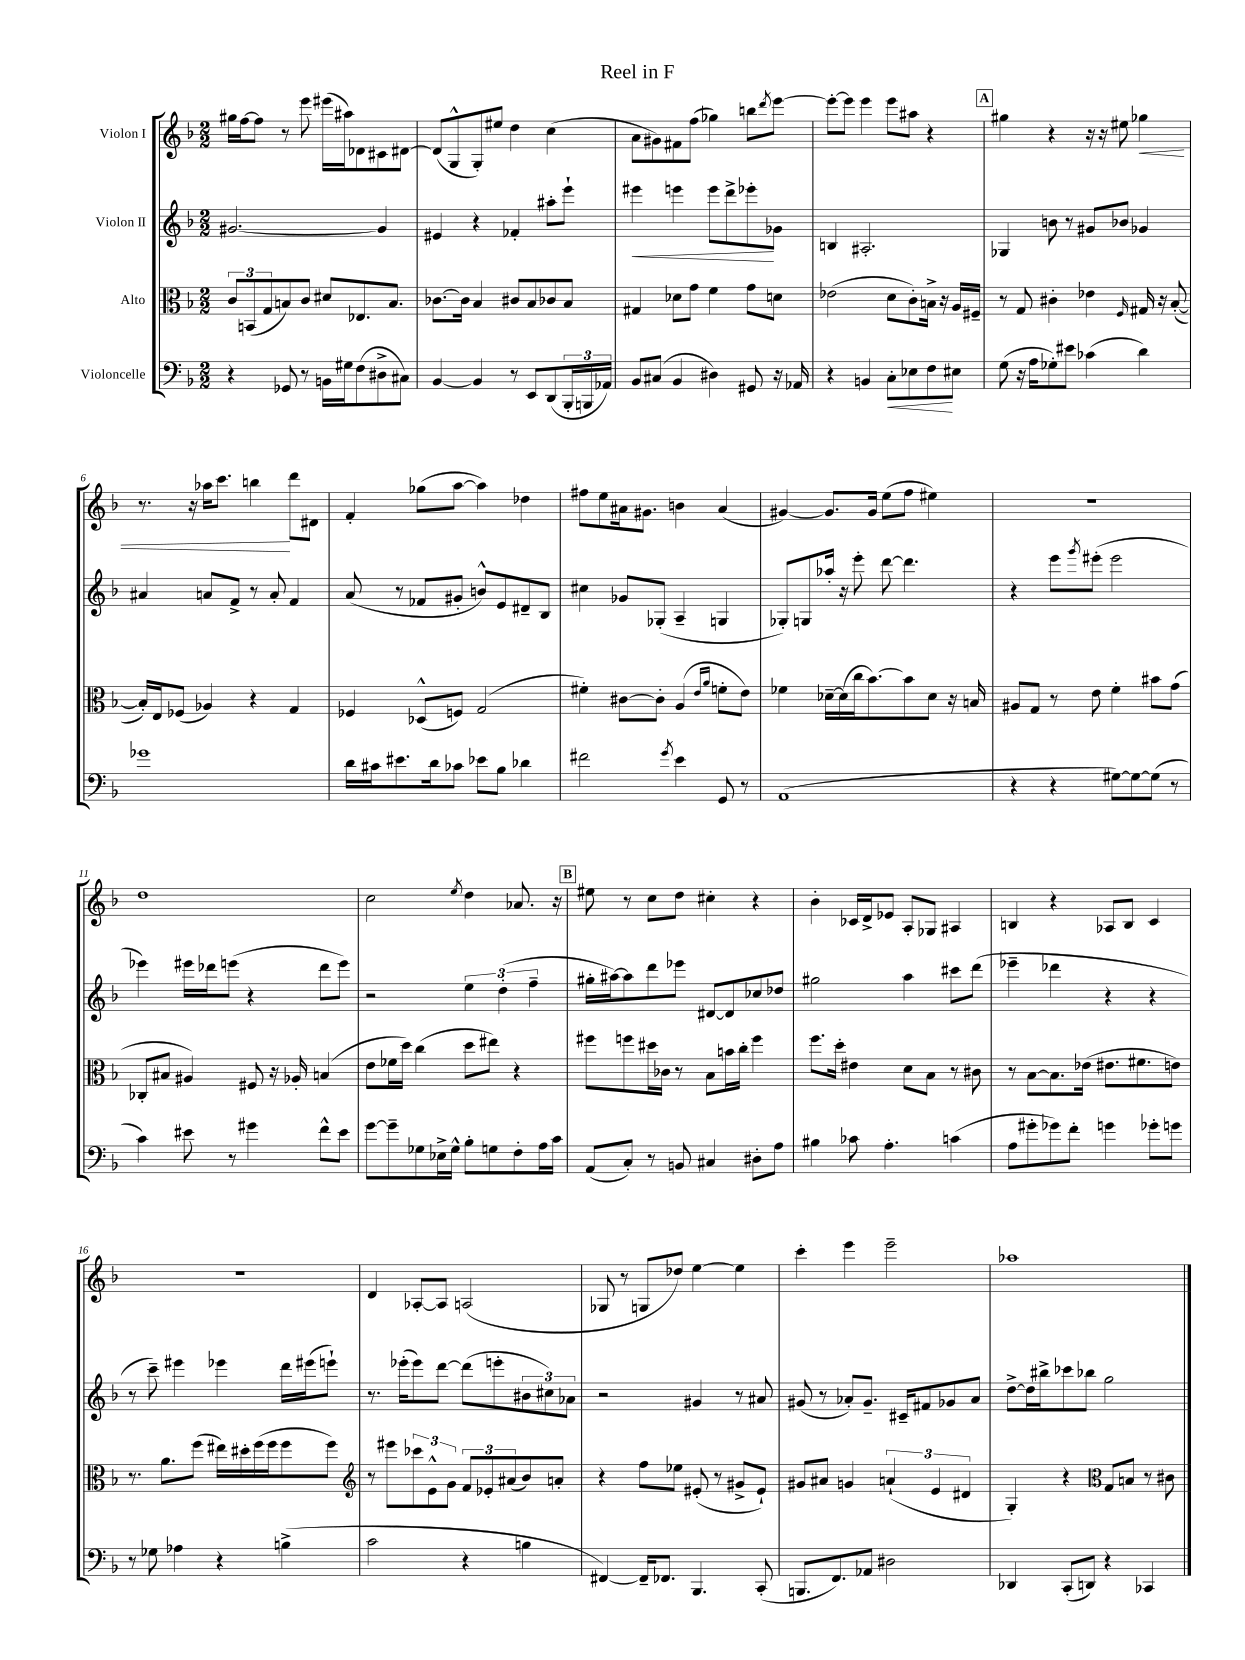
\header { title = "Reel in F" }
<<
\new StaffGroup <<
\new Staff = "s0" \with { instrumentName = "Violon I" } {
    \clef treble \key f \major \numericTimeSignature \time 2/2
    gis''16 f''16~ f''8 r8 e'''8 eis'''16( ais''16) des'8 cis'8 dis'8~ |
    dis'8( g8-^ g8-.) eis''8 d''4 c''4( |
    a'8 gis'8) fis'8 f''8( ges''4) b''8 \acciaccatura { d'''8 } e'''8~ |
    e'''8~-. e'''8 e'''4 e'''8 ais''8 r4 |
    \mark \markup { \box "A" } gis''4 r4 r16 r16 eis''8 ges''4\< |
    r8. r16 aes''16 c'''8. b''4\! d'''8 dis'8 |
    f'4-. ges''8( a''8~ a''4) des''4 |
    fis''8 e''8 ais'16 gis'8. b'4 ais'4( |
    gis'4~) gis'8. gis'16 e''8( f''8 eis''4) |
    R1 |
    d''1 |
    c''2 \acciaccatura { e''8 } d''4 aes'8. r16 |
    \mark \markup { \box "B" } eis''8 r8 c''8 d''8 cis''4-. r4 |
    bes'4-. ces'16 d'16-> ees'8 a8-. ges8 ais4 |
    b4 r4 aes8 b8 c'4 |
    R1 |
    d'4 aes8~-. aes8 a2( |
    ges8 r8 g8 des''8) e''4~ e''4 |
    c'''4-. e'''4 e'''2-- |
    aes''1 \bar "|." |
}
\new Staff = "s1" \with { instrumentName = "Violon II" } {
    \clef treble \key f \major \numericTimeSignature \time 2/2
    gis'2.~ gis'4 |
    eis'4 r4 fes'4-. ais''8-. e'''8-! |
    eis'''4\< e'''4 e'''8 d'''8-> ees'''8-.\! ges'8 |
    b4 ais2.-. |
    \mark \markup { \box "A" } ges4 b'8 r8 gis'8 bes'8 ges'4 |
    ais'4 a'8 f'8-> r8 a'8-. f'4 |
    a'8( r8 fes'8 gis'8-. b'8-^) e'8 dis'8-- bes8 |
    cis''4 ges'8 ges8-.( a4-- g4 |
    ges8-.) g8 aes''16-. r16 e'''8-. d'''8~ d'''4. |
    r4 e'''8 \acciaccatura { g'''8 } eis'''8-.( eis'''2 |
    ees'''4) eis'''16 des'''16 e'''8( r4 des'''8 e'''8) |
    r2 \tuplet 3/2 { e''4 d''4-.( f''4-- } |
    \mark \markup { \box "B" } gis''16-. ais''16~) ais''8 d'''8 ees'''8 dis'8~ dis'8 ces''8 des''8 |
    gis''2 a''4 cis'''8 d'''8( |
    ees'''4-- des'''4 r4 r4 |
    r8 c'''8--) eis'''4 ees'''4 d'''16 eis'''16( e'''8-!) |
    r8. ees'''16-.( ees'''8) d'''8~ d'''8( e'''8-. \tuplet 3/2 { bis'8 cis''8) aes'8 } |
    r2 gis'4 r8 ais'8 |
    gis'8( r8 aes'8-.) gis'8.-- cis'16-- fis'8 ges'8 aes'8 |
    d''8~-> d''16 bis''16-> ces'''8 bes''8 g''2 \bar "|." |
}
\new Staff = "s2" \with { instrumentName = "Alto" } {
    \clef alto \key f \major \numericTimeSignature \time 2/2
    \tuplet 3/2 { c'8 b,8( g8 } b8) c'8 dis'8 ees8. b8. |
    ces'8.~ ces'16 bes4 cis'8 bes8 ces'8 bes8 |
    gis4 des'8 g'8 f'4 g'8 d'8 |
    ees'2( d'8 c'8-.) b16-> r16 a16 fis16-- |
    \mark \markup { \box "A" } r8 g8 cis'4-. ees'4 \grace { f16 } gis16 r16 bes8~-.( |
    bes16-.) e16 fes8( aes4) r4 g4 |
    fes4 des8-^( f8) g2( |
    fis'4-.) cis'8~ cis'8-. a4( \grace { e'16 a'16 } f'8-. e'8) |
    fes'4 des'16~-- des'16( c''16 bes'8.~) bes'8 des'8 r16 b16 |
    ais8 g8 r8 e'8 f'4-. bis'8 g'8( |
    ces8-. bis8 ais4) fis8 r16 aes16-. b4( |
    e'8 fes'16 d''16) c''4( d''8 eis''8) r4 |
    \mark \markup { \box "B" } fis''8 f''8 dis''16 ces'16 r8 bes8 b'16 c''16-. f''4 |
    f''8. d''16-. eis'4 d'8 bes8 r8 cis'8 |
    r8 bes8~ bes8. ees'16( eis'8. fis'8. e'8) |
    r8. a'8. f''8( eis''16) dis''16-. f''16( f''16 f''8 f''8) |
    \clef treble r8 eis'''8 \tuplet 3/2 { ces'''8 e'8-^ g'8 } \tuplet 3/2 { f'8 ees'8-. ais'8( } bes'8) a'8-. |
    r4 f''8 ees''8 eis'8-.( r8 gis'8-> eis'8-!) |
    gis'8 ais'8 g'4 \tuplet 3/2 { a'4-!( e'4 dis'4 } |
    g4-.) r4 \clef alto g8 b8 r8 cis'8 \bar "|." |
}
\new Staff = "s3" \with { instrumentName = "Violoncelle" } {
    \clef bass \key f \major \numericTimeSignature \time 2/2
    r4 ges,8 r8 b,16 gis16 f8( dis8-> cis8) |
    bes,4~ bes,4 r8 e,8 d,8( \tuplet 3/2 { bes,,16-. b,,16 aes,16) } |
    bes,8 cis8( bes,4 dis4) gis,8 r16 aes,16 |
    r4 b,4 c8-.\< ees8 f8\! eis8 |
    \mark \markup { \box "A" } g8( r16 a16 ges8-.) eis'8 ces'4( d'4) |
    ges'1 |
    d'16 cis'16 eis'8. d'16 ces'8 ees'8 bes8 des'4 |
    fis'2 \acciaccatura { g'8 } e'4 g,8 r8 |
    a,1( |
    r4 r4 gis8~) gis8~ gis8( r8 |
    c'4) eis'8 r8 gis'4 f'8-^ eis'8 |
    g'8~ g'8-- ges8 ees16-> ges16-^ bes8-. g8 f8-. a16 c'16 |
    \mark \markup { \box "B" } a,8( c8-.) r8 b,8 cis4 dis8-. a8 |
    bis4 ces'8 a4.-. c'4( |
    a8 gis'8-. ges'8) f'8-. g'4 ges'8-. g'8 |
    r8 ges8 aes4 r4 b4->( |
    c'2 r4 b4 |
    fis,4~) fis,16-- fes,8. bes,,4. c,8-.( |
    b,,8. f,8.) aes,8 dis2 |
    des,4 c,8-.( d,8) r4 ces,4 \bar "|." |
}
>>
>>
